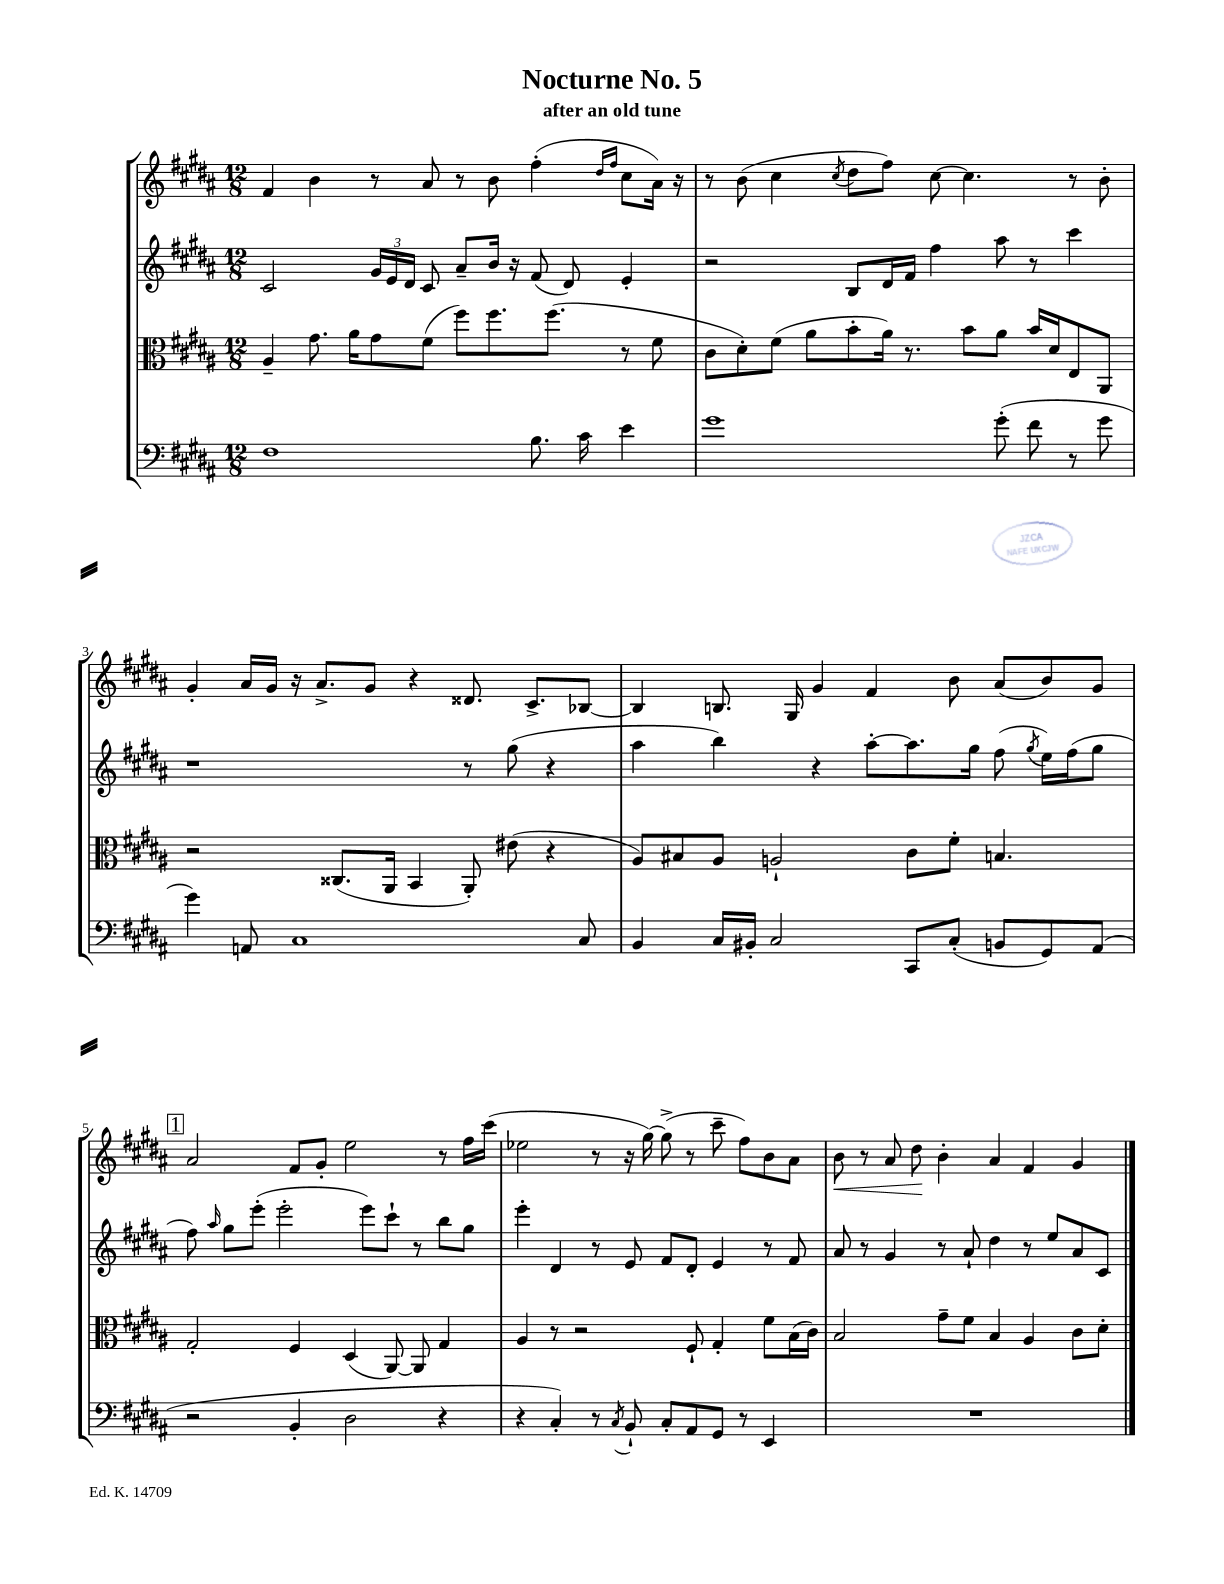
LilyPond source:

\header { title = "Nocturne No. 5" subtitle = "after an old tune" }
<<
\new StaffGroup <<
\new Staff = "s0" {
    \clef treble \key b \major \numericTimeSignature \time 12/8
    \autoBeamOff fis'4 b'4 r8 ais'8 r8 b'8 fis''4-.( \grace { dis''16[ fis''16] } cis''8[ ais'16]) r16 |
    r8 b'8( cis''4 \acciaccatura { cis''8 } dis''8[ fis''8]) cis''8~ cis''4. r8 b'8-. |
    gis'4-. ais'16[ gis'16] r16 ais'8.[-> gis'8] r4 disis'8. cis'8.[-> bes8]~ |
    bes4 b8. gis16 gis'4 fis'4 b'8 ais'8[( b'8) gis'8] |
    \mark \markup { \box "1" } ais'2 fis'8[ gis'8]-. e''2 r8 fis''16[ cis'''16]( |
    ees''2 r8 r16 gis''16~) gis''8->( r8 cis'''8-- fis''8[) b'8 ais'8] |
    b'8\< r8 ais'8 dis''8\! b'4-. ais'4 fis'4 gis'4 \bar "|." |
}
\new Staff = "s1" {
    \clef treble \key b \major \numericTimeSignature \time 12/8
    \autoBeamOff cis'2 \tuplet 3/2 { gis'16[ e'16 dis'16] } cis'8 ais'8[-- b'16] r16 fis'8( dis'8) e'4-. |
    r2 b8[ dis'16 fis'16] fis''4 ais''8 r8 cis'''4 |
    r1 r8 gis''8( r4 |
    ais''4 b''4) r4 ais''8[~-. ais''8. gis''16] fis''8( \acciaccatura { gis''8 } e''16[) fis''16( gis''8] |
    \mark \markup { \box "1" } fis''8) \grace { ais''16 } gis''8[ e'''8]-.( e'''2-. e'''8[) cis'''8]-! r8 b''8[ gis''8] |
    e'''4-. dis'4 r8 e'8 fis'8[ dis'8]-. e'4 r8 fis'8 |
    ais'8 r8 gis'4 r8 ais'8-! dis''4 r8 e''8[ ais'8 cis'8] \bar "|." |
}
\new Staff = "s2" {
    \clef alto \key b \major \numericTimeSignature \time 12/8
    \autoBeamOff ais4-- gis'8. ais'16[ gis'8 fis'8]( fis''8[) fis''8. fis''8.]( r8 fis'8 |
    cis'8[ dis'8-.) fis'8]( ais'8[ b'8-. ais'16]) r8. b'8[ ais'8] b'16[ dis'16 e8 ais,8] |
    r2 cisis8.[( ais,16] b,4 ais,8-.) eis'8( r4 |
    ais8[) bis8 ais8] a2-! cis'8[ fis'8]-. b4. |
    \mark \markup { \box "1" } gis2-. fis4 dis4( ais,8~) ais,8 gis4 |
    ais4 r8 r2 fis8-! gis4-. fis'8[ b16( cis'16]) |
    b2 gis'8[-- fis'8] b4 ais4 cis'8[ dis'8]-. \bar "|." |
}
\new Staff = "s3" {
    \clef bass \key b \major \numericTimeSignature \time 12/8
    \autoBeamOff fis1 b8. cis'16 e'4 |
    gis'1 gis'8-.( fis'8 r8 gis'8 |
    gis'4) a,8 cis1 cis8 |
    b,4 cis16[ bis,16]-. cis2 cis,8[ cis8]-.( b,8[ gis,8) ais,8]( |
    \mark \markup { \box "1" } r2 b,4-. dis2 r4 |
    r4 cis4-.) r8 \acciaccatura { cis8 } b,8-! cis8[-. ais,8 gis,8] r8 e,4 |
    R1. \bar "|." |
}
>>
>>
